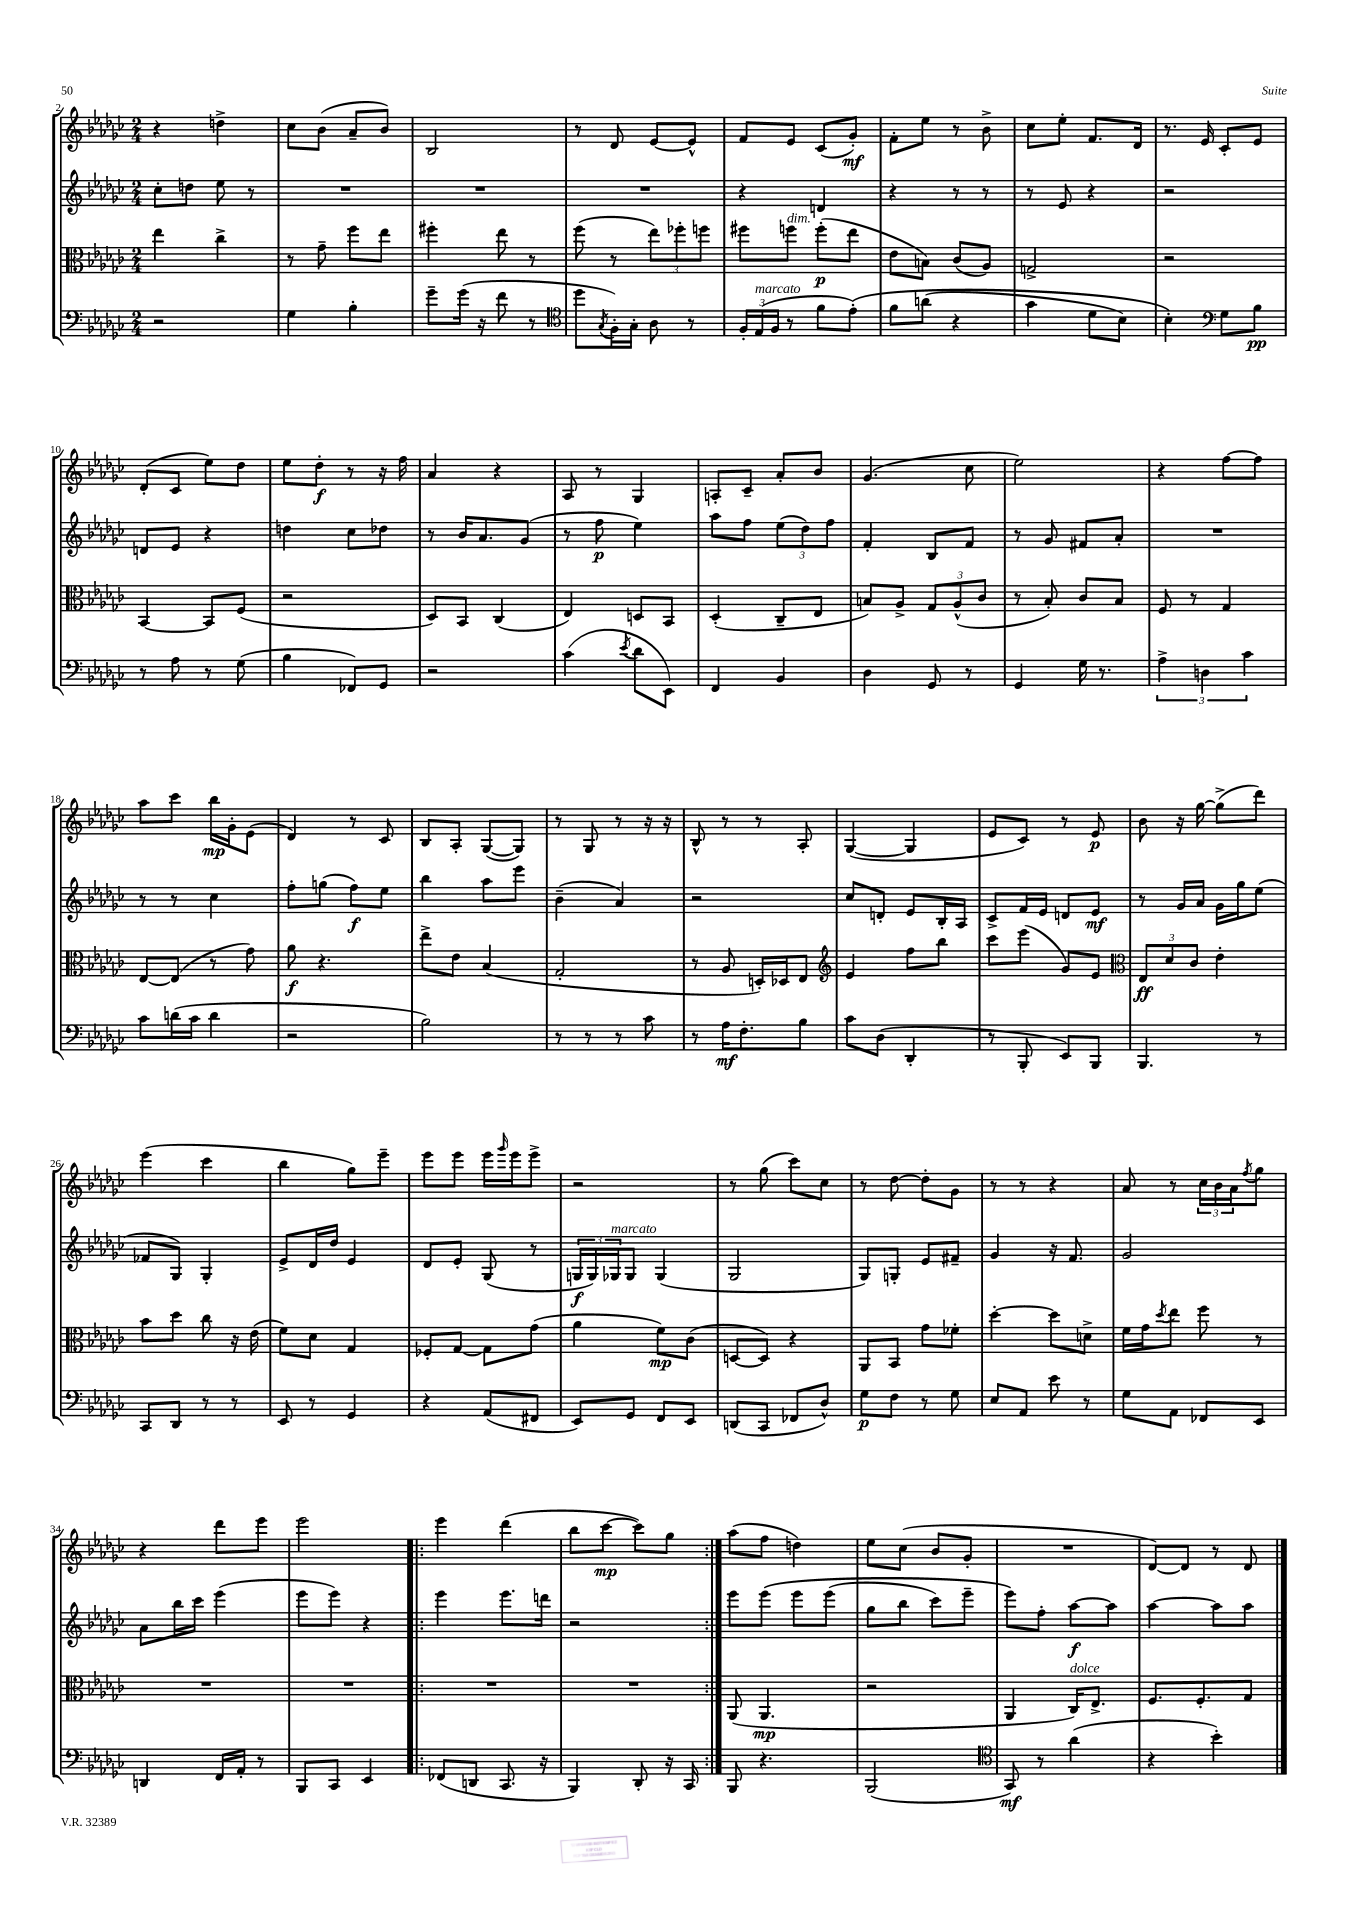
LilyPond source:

<<
\new StaffGroup <<
\new Staff = "s0" {
    \clef treble \key ges \major \numericTimeSignature \time 2/4
    r4 d''4-> |
    ces''8 bes'8( aes'8-- bes'8) |
    bes2 |
    r8 des'8 ees'8~ ees'8-^ |
    f'8 ees'8 ces'8( ges'8-.\mf) |
    f'8-. ees''8 r8 bes'8-> |
    ces''8 ees''8-. f'8. des'16 |
    r8. ees'16 ces'8-. ees'8 |
    des'8-.( ces'8 ees''8) des''8 |
    ees''8 des''8-.\f r8 r16 f''16 |
    aes'4 r4 |
    aes8 r8 ges4 |
    a8-. ces'8-- aes'8-. bes'8 |
    ges'4.( ces''8 |
    ees''2) |
    r4 f''8~ f''8 |
    aes''8 ces'''8 bes''16\mp ges'16-. ees'8( |
    des'4) r8 ces'8 |
    bes8 aes8-. ges8~( ges8) |
    r8 ges8 r8 r16 r16 |
    bes8-^ r8 r8 aes8-. |
    ges4~( ges4 |
    ees'8 ces'8) r8 ees'8\p |
    bes'8 r16 ges''16~ ges''8->( des'''8) |
    ees'''4( ces'''4 |
    bes''4 ges''8) ees'''8-- |
    ees'''8 ees'''8 ees'''16 \grace { ges'''16 } ees'''16 ees'''8-> |
    r2 |
    r8 ges''8( ces'''8) ces''8 |
    r8 des''8~ des''8-. ges'8 |
    r8 r8 r4 |
    aes'8 r8 \tuplet 3/2 { ces''16 bes'16 aes'16 } \acciaccatura { f''8 } ges''8 |
    r4 des'''8 ees'''8 |
    ees'''2 |
    \repeat volta 2 { ees'''4 des'''4( |
    bes''8 ces'''8~\mp ces'''8) ges''8 | }
    aes''8( f''8 d''4) |
    ees''8 ces''8( bes'8 ges'8-. |
    R2 |
    des'8~) des'8 r8 des'8 \bar "|." |
}
\new Staff = "s1" {
    \clef treble \key ges \major \numericTimeSignature \time 2/4
    ces''8-. d''8 ees''8 r8 |
    R2 |
    R2 |
    R2 |
    r4 d'4 |
    r4 r8 r8 |
    r8 ees'8 r4 |
    r2 |
    d'8 ees'8 r4 |
    d''4 ces''8 des''8 |
    r8 bes'16 aes'8. ges'8( |
    r8 f''8\p ees''4) |
    aes''8 f''8 \tuplet 3/2 { ees''8( des''8) f''8 } |
    f'4-. bes8 f'8 |
    r8 ges'8 fis'8 aes'8-. |
    R2 |
    r8 r8 ces''4 |
    f''8-. g''8( f''8\f) ees''8 |
    bes''4 aes''8 ees'''8 |
    bes'4--( aes'4) |
    r2 |
    ces''8 d'8-. ees'8 bes16-. aes16 |
    ces'8-> f'16 ees'16 d'8 ees'8\mf |
    r8 ges'16 aes'16 ges'16 ges''16 ees''8( |
    fes'8 ges8) ges4-. |
    ees'8-> des'16 des''16 ees'4 |
    des'8 ees'8-. ges8( r8 |
    \tuplet 3/2 { g16\f g16) ges16^\markup { \italic "marcato" } } ges8 ges4( |
    ges2 |
    ges8) g8-. ees'8 fis'8-- |
    ges'4 r16 f'8. |
    ges'2 |
    aes'8 bes''16 ces'''16 ees'''4( |
    ees'''8 ees'''8) r4 |
    \repeat volta 2 { ees'''4 ees'''8. d'''16 |
    r2 | }
    ees'''8 ees'''8\( ees'''8 ees'''8( |
    ges''8 bes''8 ces'''8) ees'''8-- |
    ees'''8\) f''8-. aes''8~\f aes''8 |
    aes''4~ aes''8 aes''8 \bar "|." |
}
\new Staff = "s2" {
    \clef alto \key ges \major \numericTimeSignature \time 2/4
    ees''4 ces''4-> |
    r8 ges'8-- f''8 ees''8 |
    fis''4-. ees''8 r8 |
    f''8( r8 \tuplet 3/2 { ees''8) fes''8-. f''8 } |
    fis''8 f''8^\markup { \italic "dim." } f''8-.\p( ees''8 |
    ees'8 b8) ces'8( aes8) |
    g2-> |
    r2 |
    bes,4~ bes,8 f8( |
    r2 |
    des8) bes,8 ces4( |
    ees4) d8 bes,8 |
    des4-.( ces8-- ees8 |
    b8) aes8-> \tuplet 3/2 { ges8 aes8-^( ces'8 } |
    r8 bes8-.) ces'8 bes8 |
    f8 r8 ges4 |
    ees8~ ees8( r8 ges'8) |
    aes'8\f r4. |
    ees''8-> ees'8 bes4( |
    ges2-. |
    r8 aes8 d16-.) des16 ees8 |
    \clef treble ees'4 f''8 bes''8 |
    ces'''8 ees'''8( ges'8) ees'8 |
    \clef alto \tuplet 3/2 { ees8\ff des'8 ces'8 } ees'4-. |
    bes'8 des''8 ces''8 r16 ees'16( |
    f'8) des'8 ges4 |
    fes8-. ges8~ ges8 ges'8( |
    aes'4 f'8\mp) ces'8( |
    d8~ d8) r4 |
    aes,8 bes,8 ges'8 fes'8-. |
    des''4~-. des''8 d'8-> |
    f'16 ges'16 \acciaccatura { des''8 } ees''8 f''8 r8 |
    R2 |
    R2 |
    \repeat volta 2 { R2 |
    R2 | }
    aes,8( aes,4.\mp |
    r2 |
    aes,4 ces16^\markup { \italic "dolce" }) ees8.-> |
    f8. f8.-. ges8 \bar "|." |
}
\new Staff = "s3" {
    \clef bass \key ges \major \numericTimeSignature \time 2/4
    r2 |
    ges4 bes4-. |
    ges'8-- ges'16( r16 f'8 r8 |
    \clef tenor des''8 \acciaccatura { ges8 } f16-.) ges16-. aes8 r8 |
    \tuplet 3/2 { f16-. ees16^\markup { \italic "marcato" }( f16 } r8 f'8 ees'8-.)\( |
    f'8 a'8( r4 |
    ges'4 des'8 bes8) |
    bes4-.\) \clef bass ges8 bes8\pp |
    r8 aes8 r8 ges8( |
    bes4 fes,8) ges,8 |
    r2 |
    ces'4( \acciaccatura { ees'8 } des'8 ees,8) |
    f,4 bes,4 |
    des4 ges,8 r8 |
    ges,4 ges16 r8. |
    \tuplet 3/2 { aes4-> d4 ces'4 } |
    ces'8 d'16( ces'16 d'4 |
    r2 |
    bes2) |
    r8 r8 r8 ces'8 |
    r8 aes16\mf f8.-. bes8 |
    ces'8 des8( des,4-. |
    r8 bes,,8-. ees,8) bes,,8 |
    bes,,4. r8 |
    ces,8 des,8 r8 r8 |
    ees,8 r8 ges,4 |
    r4 aes,8( fis,8 |
    ees,8) ges,8 f,8 ees,8 |
    d,8( ces,8 fes,8 des8-^) |
    ges8\p f8 r8 ges8 |
    ees8 aes,8 ees'8 r8 |
    ges8 aes,8 fes,8 ees,8 |
    d,4 f,16 aes,16-. r8 |
    bes,,8 ces,8 ees,4 |
    \repeat volta 2 { fes,8( d,8 ces,8. r16 |
    bes,,4) des,8-. r16 ces,16 | }
    bes,,8 r4. |
    bes,,2( |
    \clef tenor ges,8\mf) r8 aes'4( |
    r4 bes'4-.) \bar "|." |
}
>>
>>
\layout { \context { \Score currentBarNumber = #2 } }
